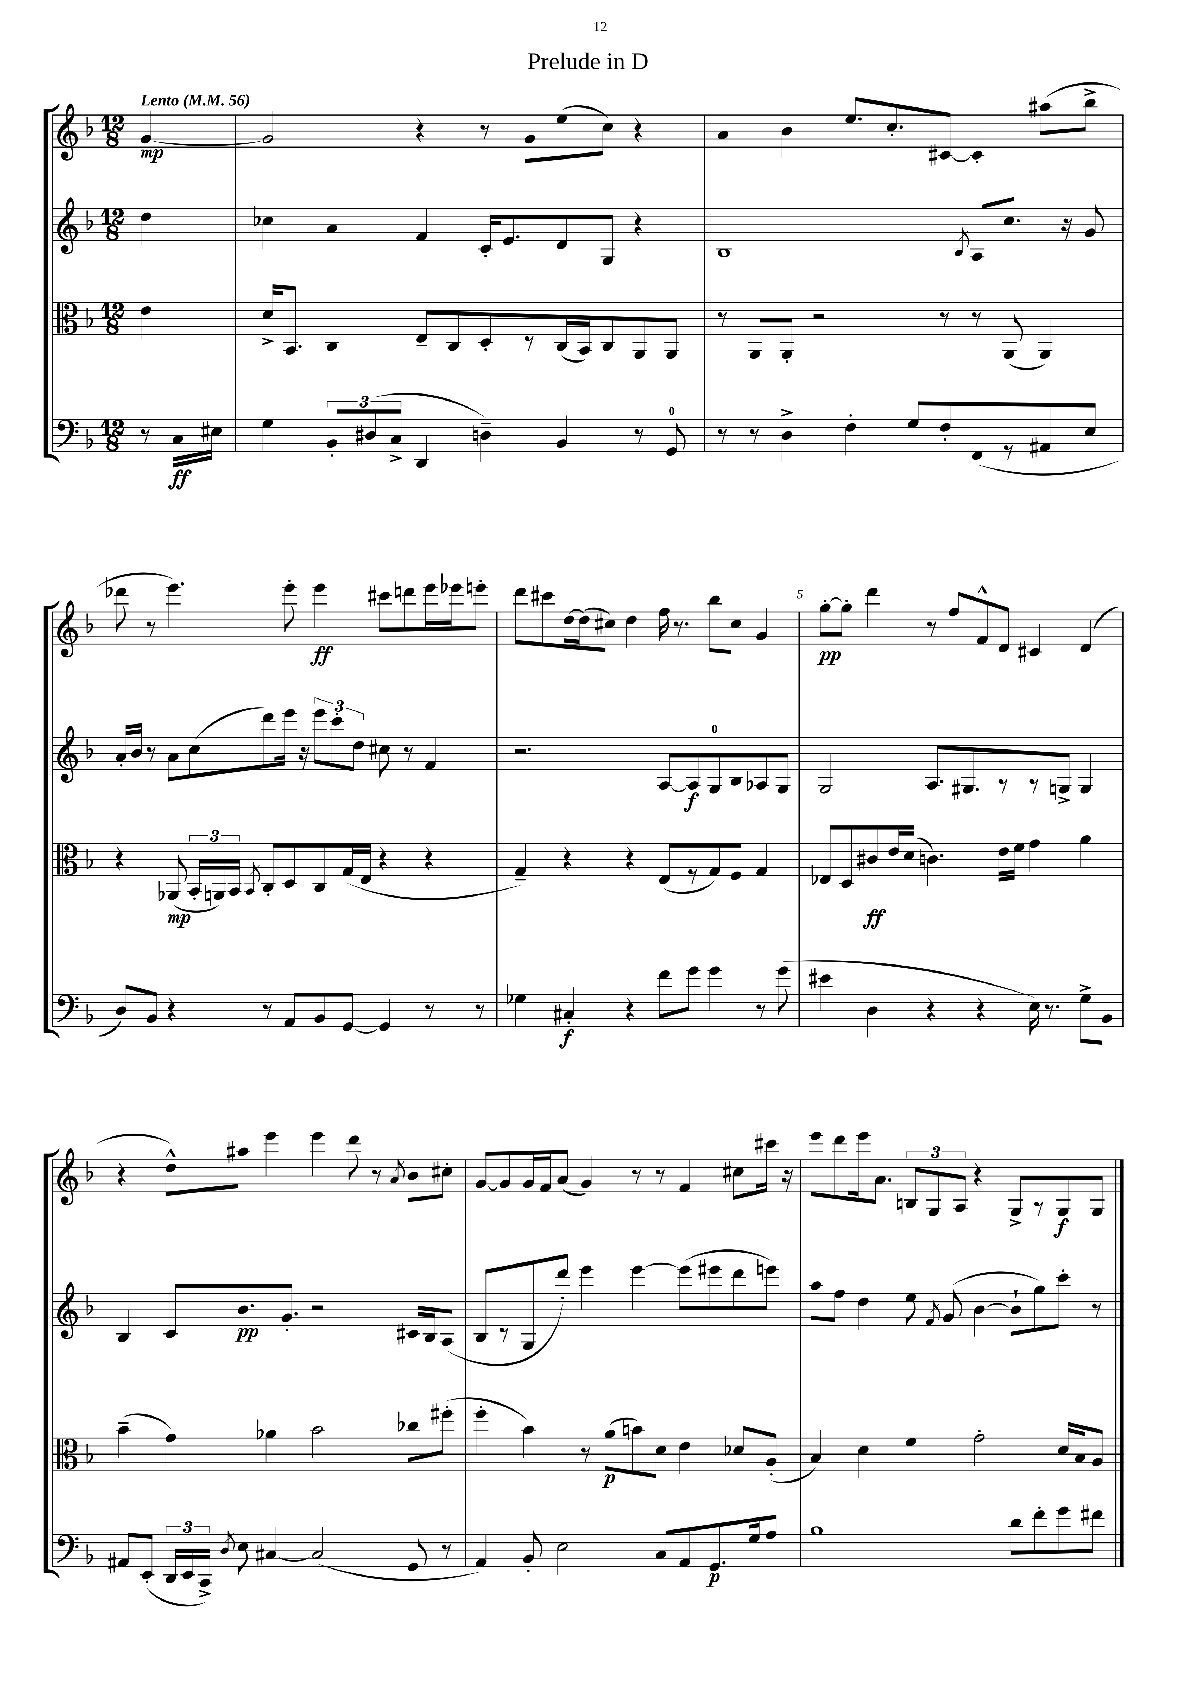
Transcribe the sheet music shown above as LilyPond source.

\header { title = "Prelude in D" }
<<
\new StaffGroup <<
\new Staff = "s0" {
    \clef treble \key f \major \numericTimeSignature \time 12/8 \partial 4 \tempo "Lento" 4 = 56
    \autoBeamOff g'4~\mp |
    g'2 r4 r8 g'8[ e''8( c''8]) r4 |
    a'4 bes'4 e''8.[ c''8.-. cis'8]~ cis'4-. ais''8[( bes''8]-> |
    des'''8 r8 e'''4.) e'''8-. e'''4\ff cis'''8[ d'''8 e'''16 ees'''16 e'''8]-. |
    d'''8[ cis'''8 d''16~ d''16( cis''8]) d''4 f''16 r8. bes''8[ cis''8] g'4 |
    g''8[~-.\pp g''8]-. d'''4 r8 f''8[ f'8-^ d'8] cis'4 d'4( |
    r4 d''8[-^) ais''8] e'''4 e'''4 d'''8 r8 \acciaccatura { a'8 } bes'8[ cis''8]-. |
    g'8[~ g'8 g'16 f'16 a'8]( g'4) r8 r8 f'4 cis''8[ cis'''16] r16 |
    e'''8[ d'''8 e'''16 a'8.] \tuplet 3/2 { b8[ g8 a8] } r4 g8[-> r8 g8\f g8] \bar "|." |
}
\new Staff = "s1" {
    \clef treble \key f \major \numericTimeSignature \time 12/8 \partial 4
    \autoBeamOff d''4 |
    ces''4 a'4 f'4 c'16[-. e'8. d'8 g8] r4 |
    bes1 \acciaccatura { bes8 } a8[ c''8.] r16 g'8 |
    a'16[-. bes'16] r8 a'8[ c''8( d'''8) e'''16] r16 \tuplet 3/2 { e'''8[ c'''8-. d''8] } cis''8 r8 f'4 |
    r2. a8[~ a8\f g8-0 bes8 aes8 g8] |
    g2 a8.[ gis8. r8 r8 g8]-> g4 |
    bes4 c'8[ bes'8.\pp g'8.]-. r2 cis'16[ bes16 a8]( |
    bes8[ r8 g8 d'''8]-.) e'''4 e'''4~ e'''8[( eis'''8 d'''8 e'''8]) |
    a''8[ f''8] d''4 e''8 \acciaccatura { f'8 } g'8( bes'4~ bes'8[-! g''8) c'''8]-. r8 \bar "|." |
}
\new Staff = "s2" {
    \clef alto \key f \major \numericTimeSignature \time 12/8 \partial 4
    \autoBeamOff e'4 |
    d'16[-> bes,8.] c4 e8[-- c8 d8-. r8 c16( bes,16) c8 a,8 a,8] |
    r8 a,8[ a,8]-. r2 r8 r8 a,8( a,4) |
    r4 aes,8\mp( \tuplet 3/2 { bes,16[-. a,16) bes,16] } \acciaccatura { bes,8 } c8[-. d8 c8 g16( e16] r4 r4 |
    g4--) r4 r4 e8[( r8 g8) f8] g4 |
    ees8[ d8 cis'8\ff e'16 d'16]( c'4.) e'16[ f'16] g'4 a'4 |
    bes'4--( g'4) aes'4 bes'2 ces''8[ fis''8]-.( |
    f''4-. bes'4) r8 a'8[\p( b'8) d'8] e'4 des'8[ a8]-.( |
    bes4) d'4 f'4 g'2-. d'16[ bes16 a8] \bar "|." |
}
\new Staff = "s3" {
    \clef bass \key f \major \numericTimeSignature \time 12/8 \partial 4
    \autoBeamOff r8 c16[\ff eis16] |
    g4 \tuplet 3/2 { bes,8[-. dis8( c8]-> } d,4 d4--) bes,4 r8 g,8-0 |
    r8 r8 d4-> f4-. g8[ f8-. f,8( r8 ais,8 e8] |
    d8[) bes,8] r4 r8 a,8[ bes,8 g,8]~ g,4 r8 r8 |
    ges4 cis4-.\f r4 f'8[ g'8] g'4 r8 g'8( |
    eis'4 d4 r4 r4 e16) r8. g8[-> bes,8] |
    ais,8[ e,8]-.( \tuplet 3/2 { d,16[ e,16 c,16]->) } \acciaccatura { d8 } e8 cis4~ cis2( g,8 r8 |
    a,4) bes,8-. e2 c8[ a,8 g,8.\p g16 a8] |
    bes1 d'8[ f'8-. g'8 fis'8] \bar "|." |
}
>>
>>
\layout { \context { \Score \override BarNumber.break-visibility = ##(#f #t #t) barNumberVisibility = #(every-nth-bar-number-visible 5) } }
